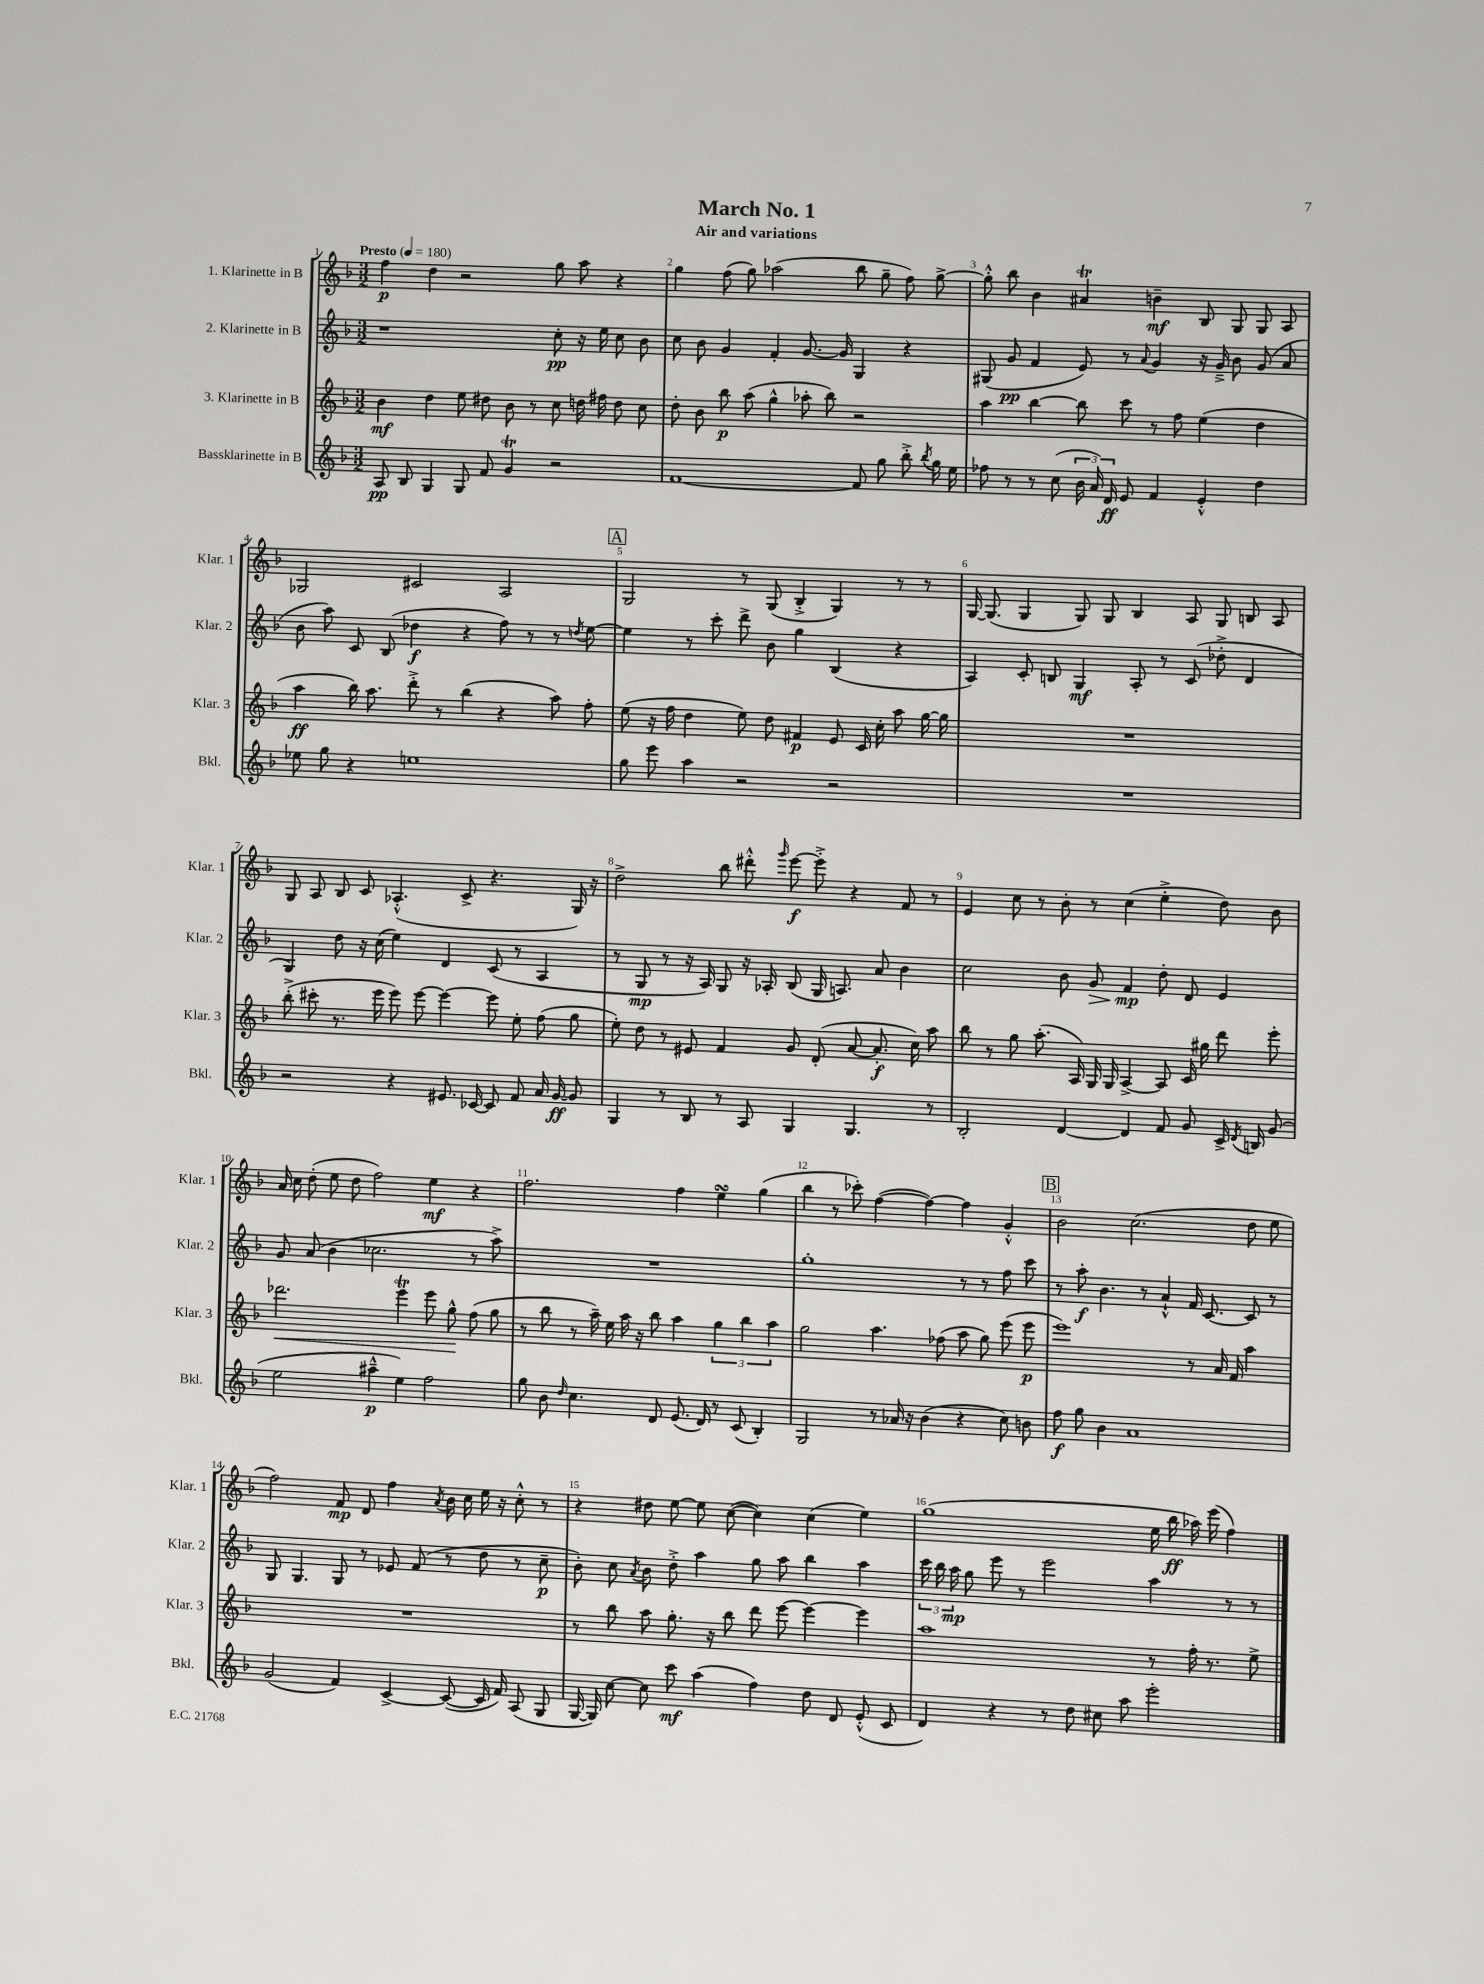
\header { title = "March No. 1" subtitle = "Air and variations" }
<<
\new StaffGroup <<
\new Staff = "s0" \with { instrumentName = "1. Klarinette in B" shortInstrumentName = "Klar. 1" } {
    \clef treble \key f \major \numericTimeSignature \time 3/2 \tempo "Presto" 4 = 180
    \autoBeamOff f''4\p d''4 r2 g''8 a''8 r4 |
    g''4 f''8( g''8) aes''2( bes''8 g''8-- f''8) g''8~-> |
    g''8-.-^ bes''8 bes'4 ais'4\trill b'4--\mf bes8 g8 g8 a8 |
    ges2 cis'2 a2 |
    \mark \markup { \box "A" } g2 r8 g8( bes4-.-> g4) r8 r8 |
    g16~ g8.( g4 g8) g8 bes4 a8 g8 b8 a8 |
    g8 a8 bes8 c'8 aes4.-.-^( c'8-> r4. g16) r16 |
    d''2-> bes''8 dis'''8-.-^ \grace { g'''16 } e'''8~\f e'''8-.-> r4 f'8 r8 |
    e'4 c''8 r8 bes'8-. r8 c''4( e''4-.-> d''8) bes'8 |
    a'16 c''16 d''8-.( e''8 d''8 f''2) e''4\mf r4 |
    f''2. f''4 e''4\turn g''4( |
    bes''4 r8 ces'''8-.) f''4~( f''4~) f''4 g'4-.-^ |
    \mark \markup { \box "B" } bes'2 c''2.( d''8 e''8 |
    f''2) f'8\mp d'8 f''4 \acciaccatura { a'8 } bes'16 c''16 e''16 r16 c''8-.-^ r8 |
    r4 dis''8 e''8~ e''8 c''8~( c''4) c''4( e''4) |
    g''1( e''16 bes''16\ff aes''16) e'''16( f''4) \bar "|." |
}
\new Staff = "s1" \with { instrumentName = "2. Klarinette in B" shortInstrumentName = "Klar. 2" } {
    \clef treble \key f \major \numericTimeSignature \time 3/2
    \autoBeamOff r1 c''8-.\pp r16 e''16 c''8 bes'8 |
    c''8 bes'8 g'4 f'4-. g'8.~ g'16 g4 r4 |
    gis8( g'8\pp f'4 e'8) r8 \appoggiatura { a'8 } g'4 r16 g'16---> bes'8 g'8( a'8 |
    bes'8 a''8) c'8 bes8( des''4\f r4 f''8) r8 r8 \acciaccatura { d''8 } e''8~ |
    \mark \markup { \box "A" } e''4 r8 c'''8-. d'''8-> bes'8 g''4 bes4( r4 |
    a4) c'8-. b8 g4\mf a8-. r8 c'8( des''8-.-> d'4 |
    g4) d''8 r16 c''16( e''4) d'4 c'8( r8 a4 |
    r8 g8\mp r8 r16 a16) g8 r16 aes16-. bes8( g16 a8.) a'8 bes'4 |
    c''2 bes'8 g'8\> f'4\mp\! d''8-. d'8 e'4 |
    g'8 a'8( bes'4 ces''2. r8 a''8->) |
    R1. |
    g''1-. r8 r8 f''8 c'''8 |
    \mark \markup { \box "B" } r8 a''8-.\f bes'4. r8 a'4-!-^ f'16 c'8.~ c'8 r8 |
    g8 g4. g8 r8 ees'8 f'8( r8 d''8 r8 c''8--\p |
    bes'8-.) c''8 \acciaccatura { a'8 } bes'8 d''8-.-> a''4 g''8 a''8 bes''4 a''4 |
    \tuplet 3/2 { c'''16 bes''16 a''16\mp } g''8 e'''8 r8 e'''2 a''4 r8 r8 \bar "|." |
}
\new Staff = "s2" \with { instrumentName = "3. Klarinette in B" shortInstrumentName = "Klar. 3" } {
    \clef treble \key f \major \numericTimeSignature \time 3/2
    \autoBeamOff bes'4\mf d''4 e''8 dis''8 bes'8 r8 c''8 d''16 fis''16 d''8 c''8 |
    d''8-. bes'8 bes''8\p a''8( g''4-^ aes''8-. bes''8) r2 |
    a''4 bes''4~ bes''8 c'''8 r8 f''8 e''4( d''4 |
    a''4\ff bes''16) a''8. d'''8-.-> r8 bes''4( r4 a''8) f''8-. |
    \mark \markup { \box "A" } e''8( r16 f''16 d''4 e''8) d''8 fis'4\p e'8 c'16 c''16-. a''8 g''16~ g''16 |
    R1. |
    bes''8-.->( cis'''8-. r8. e'''16 e'''8) e'''8~ e'''4~ e'''8 e''8-. f''8( g''8 |
    e''8-.) d''8 r8 eis'8 f'4 g'8 d'8-.( a'8~ a'8.-.\f c''16) a''8 |
    bes''8 r8 g''8 a''8.-.( a16) g16 g16 a4~-> a8 c'16 gis''16 d'''8 e'''8-. |
    des'''2.\< e'''4\trill e'''8 g''8-^\! f''8( g''8 |
    r8 bes''8 r8 a''16--) e''16 a''16 r16 bes''8 a''4 \tuplet 3/2 { g''4 bes''4 a''4 } |
    g''2 a''4. fes''8( a''8 g''8) e'''8( e'''8\p |
    \mark \markup { \box "B" } e'''1) r8 a'16 f'16 a''4 |
    R1. |
    r8 bes''8 a''8 g''8.-. r16 bes''8 d'''8 e'''8~ e'''4~ e'''4 |
    a''1 r8 f''16-. r8. e''8-> \bar "|." |
}
\new Staff = "s3" \with { instrumentName = "Bassklarinette in B" shortInstrumentName = "Bkl." } {
    \clef treble \key f \major \numericTimeSignature \time 3/2
    \autoBeamOff a8\pp bes8 g4 g8 f'8 g'4\trill r2 |
    f'1~ f'8 g''8 bes''8-.-> \acciaccatura { bes''8 } g''16 e''16 |
    fes''8 r8 r8 c''8( \tuplet 3/2 { bes'16 a'16) d'16\ff } e'8 f'4 e'4-.-^ d''4 |
    ees''8 g''8 r4 e''1 |
    \mark \markup { \box "A" } g''8 e'''8 a''4 r2 r2 |
    R1. |
    r2 r4 eis'8. ces'16~ ces'8 f'8 a'16 g'16~\ff g'8 |
    g4 r8 bes8 r8 a8 g4 g4. r8 |
    bes2-. d'4~ d'4 f'8 g'8 c'16-> \acciaccatura { d'8 } b16 g'8( |
    e''2 ais''4---^\p e''4) f''2 |
    g''8 bes'8 \grace { d''16 } c''4. d'8 e'8.( d'16) r8 c'8( bes4-.) |
    g2 r8 aes'16 r16 bes'4( r4 c''8) b'8 |
    \mark \markup { \box "B" } f''8\f g''8 bes'4 a'1 |
    g'2( f'4) c'4~-> c'8~( c'16 f'16) a8( g8 |
    g16~ g16) c''8~ c''8 c'''8\mf a''4( f''4) d''8 d'8 e'8-.-^( c'8 |
    d'4) r4 r8 d''8 cis''8 a''8 e'''2-. \bar "|." |
}
>>
>>
\layout { \context { \Score \override BarNumber.break-visibility = ##(#f #t #t) barNumberVisibility = #all-bar-numbers-visible } }
